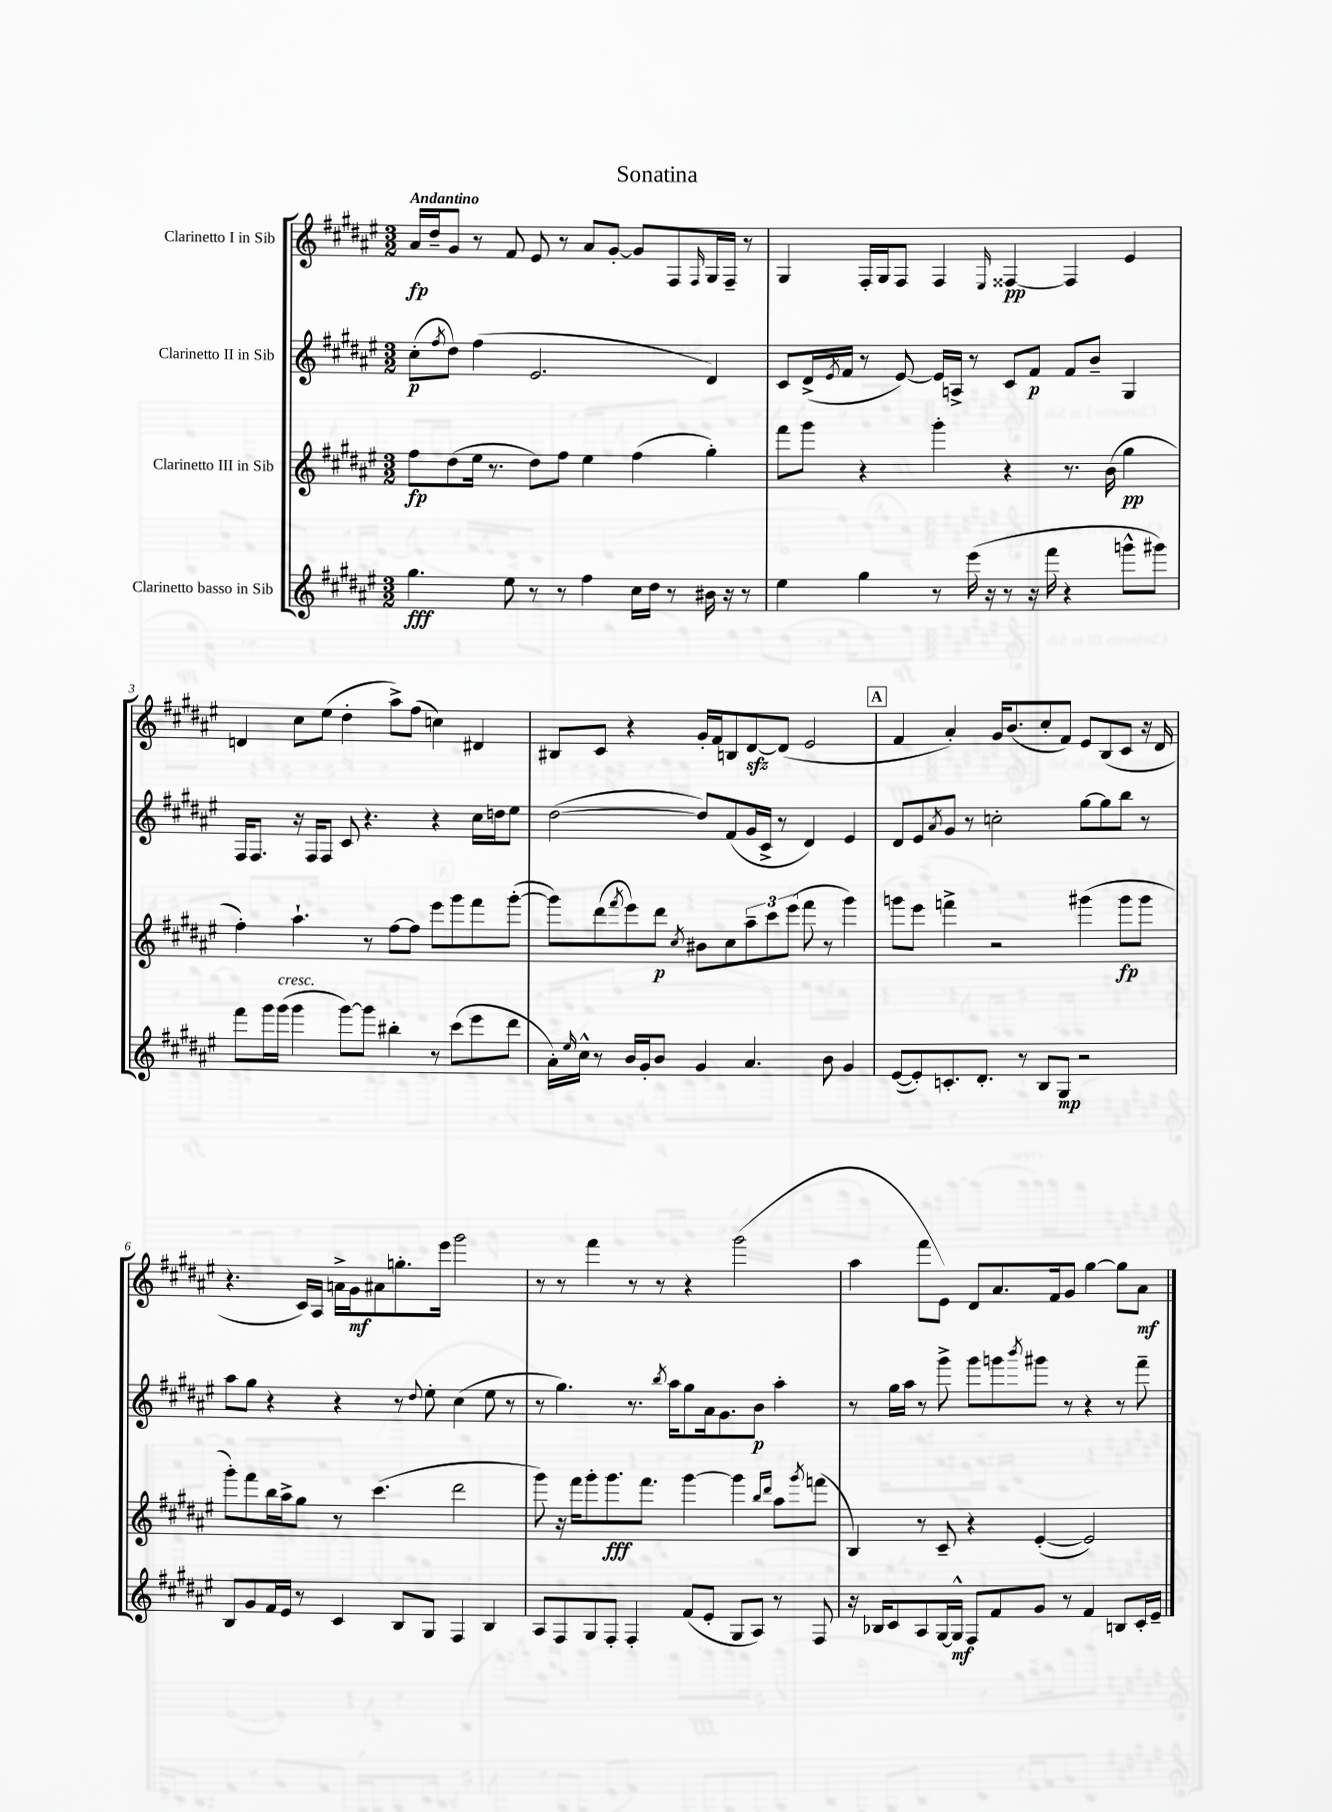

**kern	**dynam	**kern	**dynam	**kern	**dynam	**kern	**dynam
*part4	*part4	*part3	*part3	*part2	*part2	*part1	*part1
*staff4	*staff4	*staff3	*staff3	*staff2	*staff2	*staff1	*staff1
*I"Clarinetto basso in Sib	*	*I"Clarinetto III in Sib	*	*I"Clarinetto II in Sib	*	*I"Clarinetto I in Sib	*
*clefG2	*	*clefG2	*	*clefG2	*	*clefG2	*
*k[f#c#g#d#a#e#]	*	*k[f#c#g#d#a#e#]	*	*k[f#c#g#d#a#e#]	*	*k[f#c#g#d#a#e#]	*
*M3/2	*	*M3/2	*	*M3/2	*	*M3/2	*
=1	=1	=1	=1	=1	=1	=1	=1
!	!	!	!	!	!	!LO:TX:a:B:t=Andantino	!
4.gg#\	fff	8ff#\L	fp	(8cc#'\L	p	16a#/LL	fp
.	.	.	.	.	.	16dd#~/J	.
.	.	.	.	8qff#/	.	.	.
.	.	(8dd#\	.	8dd#\J)	.	8g#/J	.
.	.	16ee#\Jk	.	(4ff#\	.	8r	.
.	.	8.r	.	.	.	.	.
8ee#\	.	.	.	.	.	8f#/	.
8r	.	8dd#\L)	.	2.e#/	.	8e#/	.
8r	.	8ff#\J	.	.	.	8r	.
4ff#\	.	4ee#\	.	.	.	8a#/L	.
.	.	.	.	.	.	[8g#'/J	.
16cc#\LL	.	(4ff#\	.	.	.	8g#/L]	.
16dd#\JJ	.	.	.	.	.	.	.
8r	.	.	.	.	.	8F#/	.
.	.	.	.	.	.	16qqF#/	.
16b#X\	.	4gg#'\)	.	4d#/)	.	16G#/L	.
16r	.	.	.	.	.	16F#~/JJ	.
8r	.	.	.	.	.	8r	.
=2	=2	=2	=2	=2	=2	=2	=2
4ee#\	.	8fff#\L	.	8c#/L	.	4G#/	.
.	.	8ggg#\J	.	(16d#^/L	.	.	.
.	.	.	.	8qe#/	.	.	.
.	.	.	.	16f#/JJ	.	.	.
4gg#\	.	4r	.	8r	.	16F#'/LL	.
.	.	.	.	.	.	16G#/J	.
.	.	.	.	[8e#/)	.	8F#/J	.
8r	.	4ggg#'\	.	16e#/LL]	.	4F#/	.
.	.	.	.	16An^/JJ	.	.	.
(16eee#\	.	.	.	8r	.	.	.
16r	.	.	.	.	.	.	.
.	.	.	.	.	.	16qqE#/	.
8r	.	4r	.	8c#/L	.	[4F##X/	pp
16r	.	.	.	8f#/J	p	.	.
16fff#\	.	.	.	.	.	.	.
4r	.	8.r	.	8f#/L	.	4F##/]	.
.	.	.	.	8b~/J	.	.	.
.	.	(16b\	.	.	.	.	.
8gggn^^\L	.	4gg#\	pp	4G#/	.	4e#/	.
8ggg#X\J)	.	.	.	.	.	.	.
!!LO:LB:g=z
=3	=3	=3	=3	=3	=3	=3	=3
8fff#\L	.	4ff#'\)	.	16F#/KL	.	4dn/	.
.	.	.	.	8.F#/J	.	.	.
16ggg#\L	.	.	.	.	.	.	.
!LO:TX:a:i:t=cresc.	!	!	!	!	!	!	!
(16ggg#\JJ	.	.	.	.	.	.	.
4ggg#\	.	4.aa#`\	.	16r	.	8cc#\L	.
.	.	.	.	16F#/KL	.	.	.
.	.	.	.	8F#/J	.	(8ee#\J	.
[8ggg#\L)	.	.	.	8c#/	.	4dd#'\	.
8ggg#\J]	.	8r	.	4.r	.	.	.
4bb#X'\	.	[8ff#\L	.	.	.	8aa#^\L)	.
.	.	8ff#\J]	.	.	.	(8ff#\J	.
8r	.	8eee#\L	.	4r	.	4ccn\)	.
(8ccc#\L	.	8ggg#\	.	.	.	.	.
8eee#\	.	8fff#\	.	16cc#\LL	.	4d#X/	.
.	.	.	.	16ddn\J	.	.	.
8ddd#\J	.	([8ggg#'\J	.	8ee#\J	.	.	.
=4	=4	=4	=4	=4	=4	=4	=4
16a#'\LL)	.	8ggg#\L])	.	([2dd#\	.	8B#X/L	.
16qqee#/	.	.	.	.	.	.	.
16cc#^^\JJ	.	.	.	.	.	.	.
8r	.	(8ddd#\	.	.	.	8c#/J	.
.	.	8qfff#/	.	.	.	.	.
16b/LL	.	8eee#\)	.	.	.	4r	.
16g#'/J	.	.	.	.	.	.	.
8b/J	.	8ddd#\J	p	.	.	.	.
.	.	8qcc#/	.	.	.	.	.
4g#/	.	8b#X\L	.	8dd#/L])	.	16g#'/LL	.
.	.	.	.	.	.	16f#/J	.
.	.	8cc#\	.	(8f#/	.	8Bn/	.
4.a#/	.	12aa#~\	.	16g#/L	.	[8d#zz/	.
.	.	.	.	16c#^/JJ	.	.	.
.	.	12ccc#\	.	.	.	.	.
.	.	.	.	8r	.	(8d#/J]	.
.	.	(12eee#\J	.	.	.	.	.
.	.	8fff#\	.	4d#/)	.	2e#/	.
8b\	.	8r	.	.	.	.	.
4g#/	.	4ggg#\)	.	4e#/	.	.	.
!!LO:REH:place=s1:t=A
=5	=5	=5	=5	=5	=5	=5	=5
([8e#/L	.	8gggn\L	.	8d#/L	.	4f#/	.
8e#'/])	.	8eee#\J	.	8e#/	.	.	.
.	.	.	.	8qa#/	.	.	.
8.cn'/	.	4fffn^\	.	8g#/J	.	4a#'/)	.
.	.	.	.	8r	.	.	.
8.d#'/J	.	.	.	.	.	.	.
.	.	2r	.	2ccn'\	.	16g#/KL	.
.	.	.	.	.	.	(8.b/	.
8r	.	.	.	.	.	.	.
8B/L	.	.	.	.	.	8cc#'/	.
8G#/J	mp	.	.	.	.	8f#/J)	.
2r	.	(4ggg#X\	.	[8gg#\L	.	8e#/L	.
.	.	.	.	8gg#\]	.	(8B/	.
.	.	8ggg#\L	fp	8bb\J	.	8c#/J	.
.	.	8ggg#\J	.	8r	.	16r	.
.	.	.	.	.	.	16d#/	.
!!LO:LB:g=z
=6	=6	=6	=6	=6	=6	=6	=6
8B/L	.	8ggg#'\L)	.	8aa#\L	.	4.r	.
8g#/	.	8fff#\	.	8gg#\J	.	.	.
16f#/L	.	16bb\L	.	4r	.	.	.
16e#/JJ	.	16aa#^\J	.	.	.	.	.
8r	.	8gg#\J	.	.	.	16c#/LL)	.
.	.	.	.	.	.	16A#/JJ	.
4c#/	.	8r	.	4r	.	16an^\LL	.
.	.	.	.	.	.	16g#\J	mf
.	.	(4.ccc#\	.	.	.	8a#X\	.
8B/L	.	.	.	8r	.	8.ggn'\	.
.	.	.	.	8qqdd#/	.	.	.
8G#/J	.	.	.	8ee#'\	.	.	.
.	.	.	.	.	.	16eee#\Jk	.
4F#/	.	2ddd#\	.	(4cc#\	.	2ggg#\	.
4B/	.	.	.	8ee#\	.	.	.
.	.	.	.	8r	.	.	.
=7	=7	=7	=7	=7	=7	=7	=7
8A#/L	.	8ggg#\)	.	8r	.	8r	.
8F#/	.	16r	.	4.gg#\)	.	8r	.
.	.	16fff#\KL	.	.	.	.	.
8G#/	.	8ggg#'\	.	.	.	4fff#\	.
8F#'/J	.	8.ggg#\	fff	.	.	.	.
4F#'/	.	.	.	8.r	.	8r	.
.	.	8.fff#\J	.	.	.	.	.
.	.	.	.	.	.	8r	.
.	.	.	.	8qbb/	.	.	.
.	.	.	.	16aa#\KL	.	.	.
(8f#/L	.	[4ggg#\	.	8gg#\	.	4r	.
8e#'/J	.	.	.	16a#\k	.	.	.
.	.	.	.	8.g#\	.	.	.
8G#/L	.	4ggg#\]	.	.	.	(2ggg#\	.
8A#/J)	.	.	.	8b\J	p	.	.
.	.	16qqbb/LL	.	.	.	.	.
.	.	16qqddd#/JJ	.	.	.	.	.
8r	.	8aa#\L	.	4aa#'\	.	.	.
.	.	8qggg#/	.	.	.	.	.
8F#/	.	(8fffn\J	.	.	.	.	.
=8	=8	=8	=8	=8	=8	=8	=8
16r	.	4B/)	.	8r	.	4aa#\	.
16B-X/KL	.	.	.	.	.	.	.
8c#/	.	.	.	16gg#\LL	.	.	.
.	.	.	.	16aa#\JJ	.	.	.
8A#/	.	8r	.	8r	.	8fff#\L	.
[16G#/L	.	8c#~/	.	8ggg#^\	.	8e#\J)	.
16G#^^/JJ]	mf	.	.	.	.	.	.
8F#/L	.	4r	.	8ggg#\L	.	8d#/L	.
8f#/	.	.	.	8gggn\	.	8.a#/	.
.	.	.	.	8qbbb/	.	.	.
8g#/J	.	([4e#'/	.	8ggg#X\J	.	.	.
.	.	.	.	.	.	16f#/k	.
8r	.	.	.	8r	.	8g#/J	.
4f#/	.	2e#/])	.	4r	.	[4gg#\	.
8Bn/L	.	.	.	8r	.	8gg#\L]	.
16c#'/L	.	.	.	8fff#~\	.	8a#\J	mf
16e#~/JJ	.	.	.	.	.	.	.
==	==	==	==	==	==	==	==
*-	*-	*-	*-	*-	*-	*-	*-
